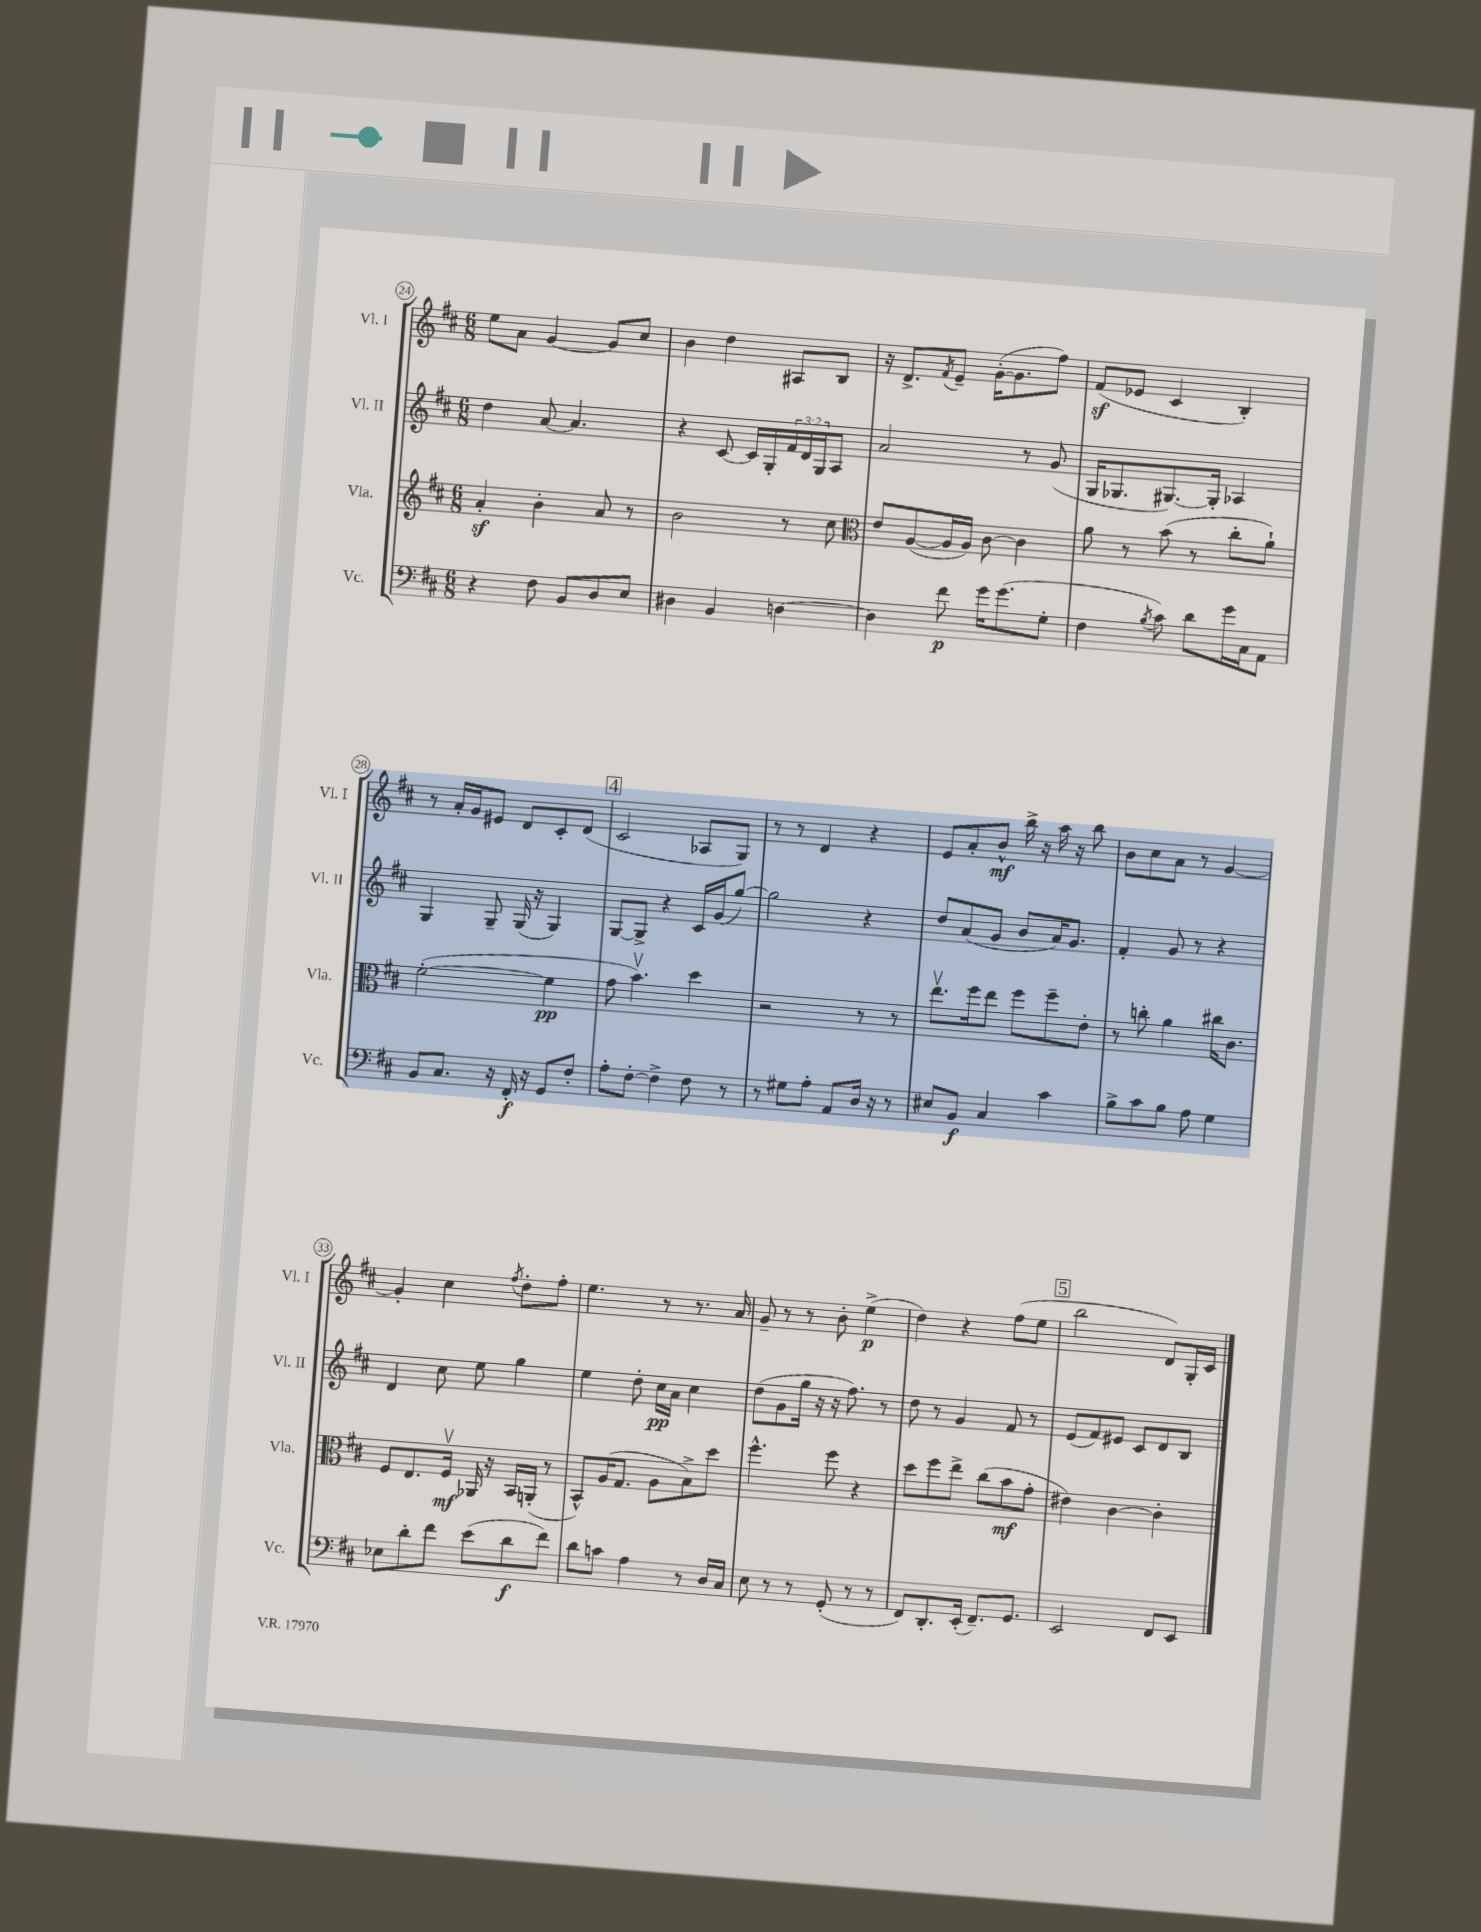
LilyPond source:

<<
\new StaffGroup <<
\new Staff = "s0" \with { instrumentName = "Vl. I" shortInstrumentName = "Vl. I" } {
    \clef treble \key d \major \numericTimeSignature \time 6/8
    e''8 a'8 g'4~ g'8 cis''8 |
    b'4 d''4 ais8 b8 |
    r16 d'8.-> \acciaccatura { fis'8 } e'8-- g'16~-.( g'8. fis''8) |
    fis'8\sf( ees'8 cis'4 b4-.) |
    r8 a'16-. g'16 eis'8 d'8 cis'8-. d'8( |
    \mark \markup { \box "4" } cis'2 aes8 g8) |
    r8 r8 d'4 r4 |
    e'8 a'8-. b'8-^\mf b''16-> r16 a''16 r16 b''8 |
    b'8 cis''8 a'8 r8 g'4~ |
    g'4-. cis''4 \acciaccatura { fis''8 } d''8-. fis''8-. |
    e''4. r8 r8. a'16 |
    g'8-- r8 r8 b'8-. e''4->\p( |
    d''4) r4 fis''8( e''8 |
    \mark \markup { \box "5" } b''2 d'8) g16-. cis'16 \bar "|." |
}
\new Staff = "s1" \with { instrumentName = "Vl. II" shortInstrumentName = "Vl. II" } {
    \clef treble \key d \major \numericTimeSignature \time 6/8 \override Staff.TupletNumber.text = #tuplet-number::calc-fraction-text
    d''4 a'8~ a'4. |
    r4 cis'8~ cis'16 g16-. \tuplet 3/2 { fis'16 d'16 g16 } a8 |
    a'2 r8 g'8( |
    g16 ges8. gis8.~) gis16-. aes4 |
    g4 g8-- g16( r16 g4) |
    \mark \markup { \box "4" } g8~ g8-> r4 cis'16 g'16( g''8~) |
    g''2 r4 |
    d''8 a'8( g'8 b'8 a'16) g'8. |
    fis'4-. g'8 r8 r4 |
    d'4 cis''8 e''8 g''4 |
    e''4 d''8-. cis''16\pp a'16 cis''4 |
    d''8( g'8 g''16 r16 r16 fis''8.) r8 |
    d''8 r8 g'4 fis'8 r8 |
    \mark \markup { \box "5" } e'8( fis'8) eis'8 cis'8 d'8 b8 \bar "|." |
}
\new Staff = "s2" \with { instrumentName = "Vla." shortInstrumentName = "Vla." } {
    \clef treble \key d \major \numericTimeSignature \time 6/8
    a'4-.\sf b'4-. a'8 r8 |
    b'2 r8 cis''8 |
    \clef alto e'8 a8~( a16 a16) cis'8~ cis'4 |
    a'8 r8 b'8( r8 cis''8-. a'8-!) |
    fis'2~-.( fis'4\pp |
    \mark \markup { \box "4" } g'8 b'4.\upbow) d''4 |
    r2 r8 r8 |
    e''8.\upbow fis''16 e''8 fis''8 fis''8-- e'8-. |
    r8 c''8-. a'4 cis''16 cis'8. |
    fis8 e8. fis16\upbow\mf aes,16 r16 b,16 a,16-.( r8 |
    b,8-^) a16( g8. a8 b8->) d''8 |
    fis''4.-^ fis''8 r4 |
    d''8 fis''8 e''8-> cis''8( b'8\mf g'8-. |
    \mark \markup { \box "5" } eis'4) cis'4~ cis'4-. \bar "|." |
}
\new Staff = "s3" \with { instrumentName = "Vc." shortInstrumentName = "Vc." } {
    \clef bass \key d \major \numericTimeSignature \time 6/8
    r4 fis8 b,8 d8 e8 |
    dis4 b,4 d4~ |
    d4 fis'8\p g'16 g'8.( g8-. |
    fis4 \acciaccatura { b8 } cis'8) d'8 g'16 cis16 a,8 |
    b,8 cis8. r16 fis,16-.\f r16 g,8 fis8-. |
    \mark \markup { \box "4" } a8-. fis8~-. fis4-> fis8 r8 |
    r8 gis8 a8-. a,8 d16 r16 r8 |
    eis8 b,8\f cis4 cis'4 |
    b8-> cis'8 b8 a8 g4 |
    ees8 d'8-. fis'8 e'8( d'8\f fis'8) |
    d'8 c'8 a4 r8 d16 cis16 |
    e8 r8 r8 g,8-.( r8 r8 |
    fis,8) d,8.-. e,16-.( fis,8.--) g,8. |
    \mark \markup { \box "5" } e,2 fis,8 e,8 \bar "|." |
}
>>
>>
\layout { \context { \Score currentBarNumber = #24 \override BarNumber.stencil = #(make-stencil-circler 0.1 0.3 ly:text-interface::print) } }
